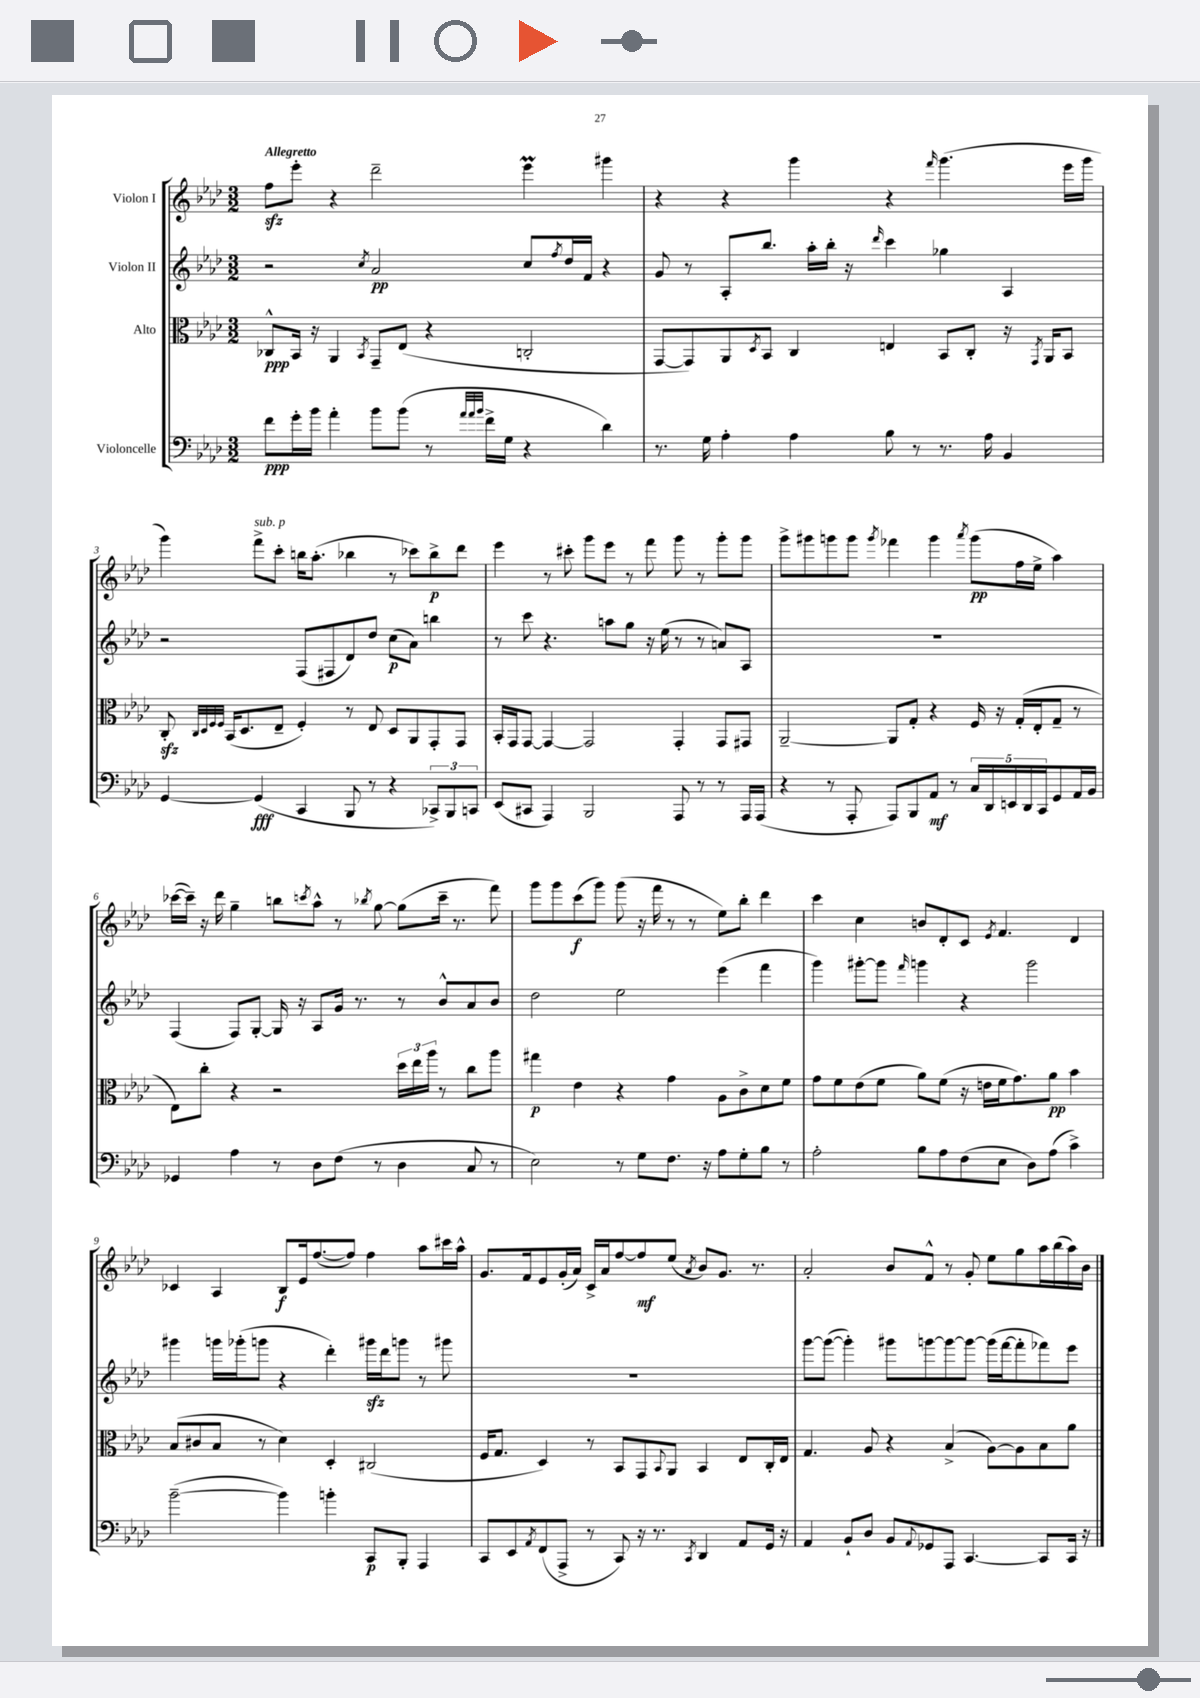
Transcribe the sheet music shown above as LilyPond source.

<<
\new StaffGroup <<
\new Staff = "s0" \with { instrumentName = "Violon I" } {
    \clef treble \key aes \major \numericTimeSignature \time 3/2 \tempo "Allegretto"
    f''8\sfz ees'''8-. r4 des'''2-- ees'''4\prall gis'''4 |
    r4 r4 g'''4 r4 \grace { f'''16 } g'''4.( ees'''16 g'''16 |
    g'''4) f'''8->^\markup { \italic "sub. p" } c'''8-. b''16 aes''8.-.( bes''4 r8 ces'''8) bes''8->\p des'''8 |
    ees'''4 r8 cis'''8-. g'''8 ees'''8 r8 f'''8 g'''8 r8 g'''8-. g'''8 |
    g'''8-> gis'''8 g'''8 g'''8 \acciaccatura { g'''8 } fes'''4 g'''4 \acciaccatura { aes'''8 } g'''8\pp( f''16 ees''16-> aes''4) |
    ces'''16~( ces'''16--) r16 des'''16 g''4-- b''8 \acciaccatura { c'''8 } aes''8-^ r8 \acciaccatura { bes''8 } g''8~ g''8( c'''16-- r8. f'''8) |
    g'''8 g'''8 c'''8\f( g'''8) g'''8( r16 f'''16 r8 r8 ees''8) bes''8-. des'''4 |
    c'''4 c''4 b'8 des'8-. c'8 \acciaccatura { ees'8 } f'4. des'4 |
    ces'4 aes4 bes8\f ees'16 f''8.~( f''8) f''4 aes''8 cis'''16 aes''16-^ |
    g'8. f'16 ees'8 g'16-.( aes'16) c'16-> aes'16 f''8~ f''8\mf ees''8( \acciaccatura { aes'8 } bes'8) g'8. r8. |
    aes'2-. bes'8 f'8-^ r8 g'8-. ees''8 g''8 aes''16 bes''16( aes''16) bes'16 \bar "|." |
}
\new Staff = "s1" \with { instrumentName = "Violon II" } {
    \clef treble \key aes \major \numericTimeSignature \time 3/2
    r2 \acciaccatura { c''8 } aes'2\pp c''8 \acciaccatura { f''8 } des''16 f'16 r4 |
    g'8 r8 aes8-. bes''8. aes''16-. bes''16-. r16 \grace { des'''16 } c'''4 ges''4 aes4 |
    r2 f8( fis8 des'8) des''8 c''8\p( aes'8) b''4 |
    r8 c'''8 r4. a''8 g''8 r16 ees''16( r8 r8 a'8) aes8 |
    R1. |
    f4( f8) g8~-. g16 r16 aes8 g'16 r8. r8 bes'8-^ aes'8 bes'8 |
    des''2 ees''2 ees'''4( f'''4 |
    g'''4) gis'''8~-. gis'''8 \grace { f'''16 } g'''4 r4 g'''2 |
    gis'''4 g'''16 ges'''16-.( g'''8 r4 des'''4-.) gis'''16\sfz des'''16 g'''8 r8 gis'''8 |
    R1. |
    g'''8~ g'''8~( g'''4-.) gis'''8 g'''8~ g'''8~ g'''8~ g'''16( f'''16~ f'''8-. fes'''8) ees'''8 \bar "|." |
}
\new Staff = "s2" \with { instrumentName = "Alto" } {
    \clef alto \key aes \major \numericTimeSignature \time 3/2
    ces8-^\ppp bes,16 r16 aes,4 \acciaccatura { bes,8 } g,8-- ees8( r4 c2-. |
    g,8~ g,8) aes,8 \acciaccatura { des8 } bes,8 c4 e4 bes,8 c8-. r16 \acciaccatura { g,8 } aes,16 bes,8 |
    c8-.\sfz \grace { c32 des32 f32 f32 } bes,16( des8. ees8-- f4-.) r8 ees8 des8 aes,8 g,8-. g,8 |
    bes,16-. g,16 g,8~ g,4~ g,2 g,4-. g,8 gis,8 |
    aes,2~-- aes,8 g8-. r4 f16 r16 g16-.( ees16-. g8-- r8 |
    ees8) c''8-. r4 r2 \tuplet 3/2 { des''16 ees''16 aes''16 } r8 c''8 aes''8 |
    gis''4\p ees'4 r4 g'4 aes8 c'8-> des'8 f'8 |
    g'8 f'8 ees'8( f'8 aes'8) f'8( r16 e'16 f'16 g'8.) aes'8\pp bes'4 |
    bes8( cis'8 bes8 r8 des'4) des4-. cis2( |
    f16 g8. des4) r8 bes,8 g,8 \appoggiatura { bes,8 } aes,8 bes,4 ees8 c16-. ees16 |
    g4. aes8 r4 bes4->( aes8~) aes8 bes8 aes'8 \bar "|." |
}
\new Staff = "s3" \with { instrumentName = "Violoncelle" } {
    \clef bass \key aes \major \numericTimeSignature \time 3/2
    f'8\ppp g'16-. bes'16 aes'4-. bes'8 bes'8( r8 \grace { aes'32 aes'32 bes'32 } f'16-> g16 r4 des'4) |
    r8. g16 aes4-. aes4 bes8 r8 r8. aes16 bes,4 |
    g,4~ g,4\fff( c,4 bes,,8 r8 r4 \tuplet 3/2 { ces,8->) bes,,8 c,8 } |
    ees,8( cis,8 aes,,4) bes,,2 aes,,8 r8 r8 aes,,16 aes,,16( |
    r4 r8 aes,,8-. aes,,8) bes,,8 aes,8\mf r8 \tuplet 5/4 { c16 des,16 e,16 des,16 c,16 } g,8 aes,16 bes,16 |
    ges,4 aes4 r8 des8 f8( r8 des4 c8 r8 |
    ees2) r8 g8 f8. r16 aes8 g8-. bes8 r8 |
    aes2-. bes8 aes8 f8( ees8 des8) aes8( c'4->) |
    bes'2~--( bes'4) b'4-. c,8\p bes,,8-. aes,,4 |
    c,8 ees,8 \acciaccatura { aes,8 } f,8( aes,,8-> r8 c,8) r16 r8. \acciaccatura { c,8 } des,4 aes,8 g,16 r16 |
    aes,4 bes,8-! des8 bes,8 \appoggiatura { aes,8 } ges,8 aes,,8 c,4.~ c,8 c,16 r16 \bar "|." |
}
>>
>>
